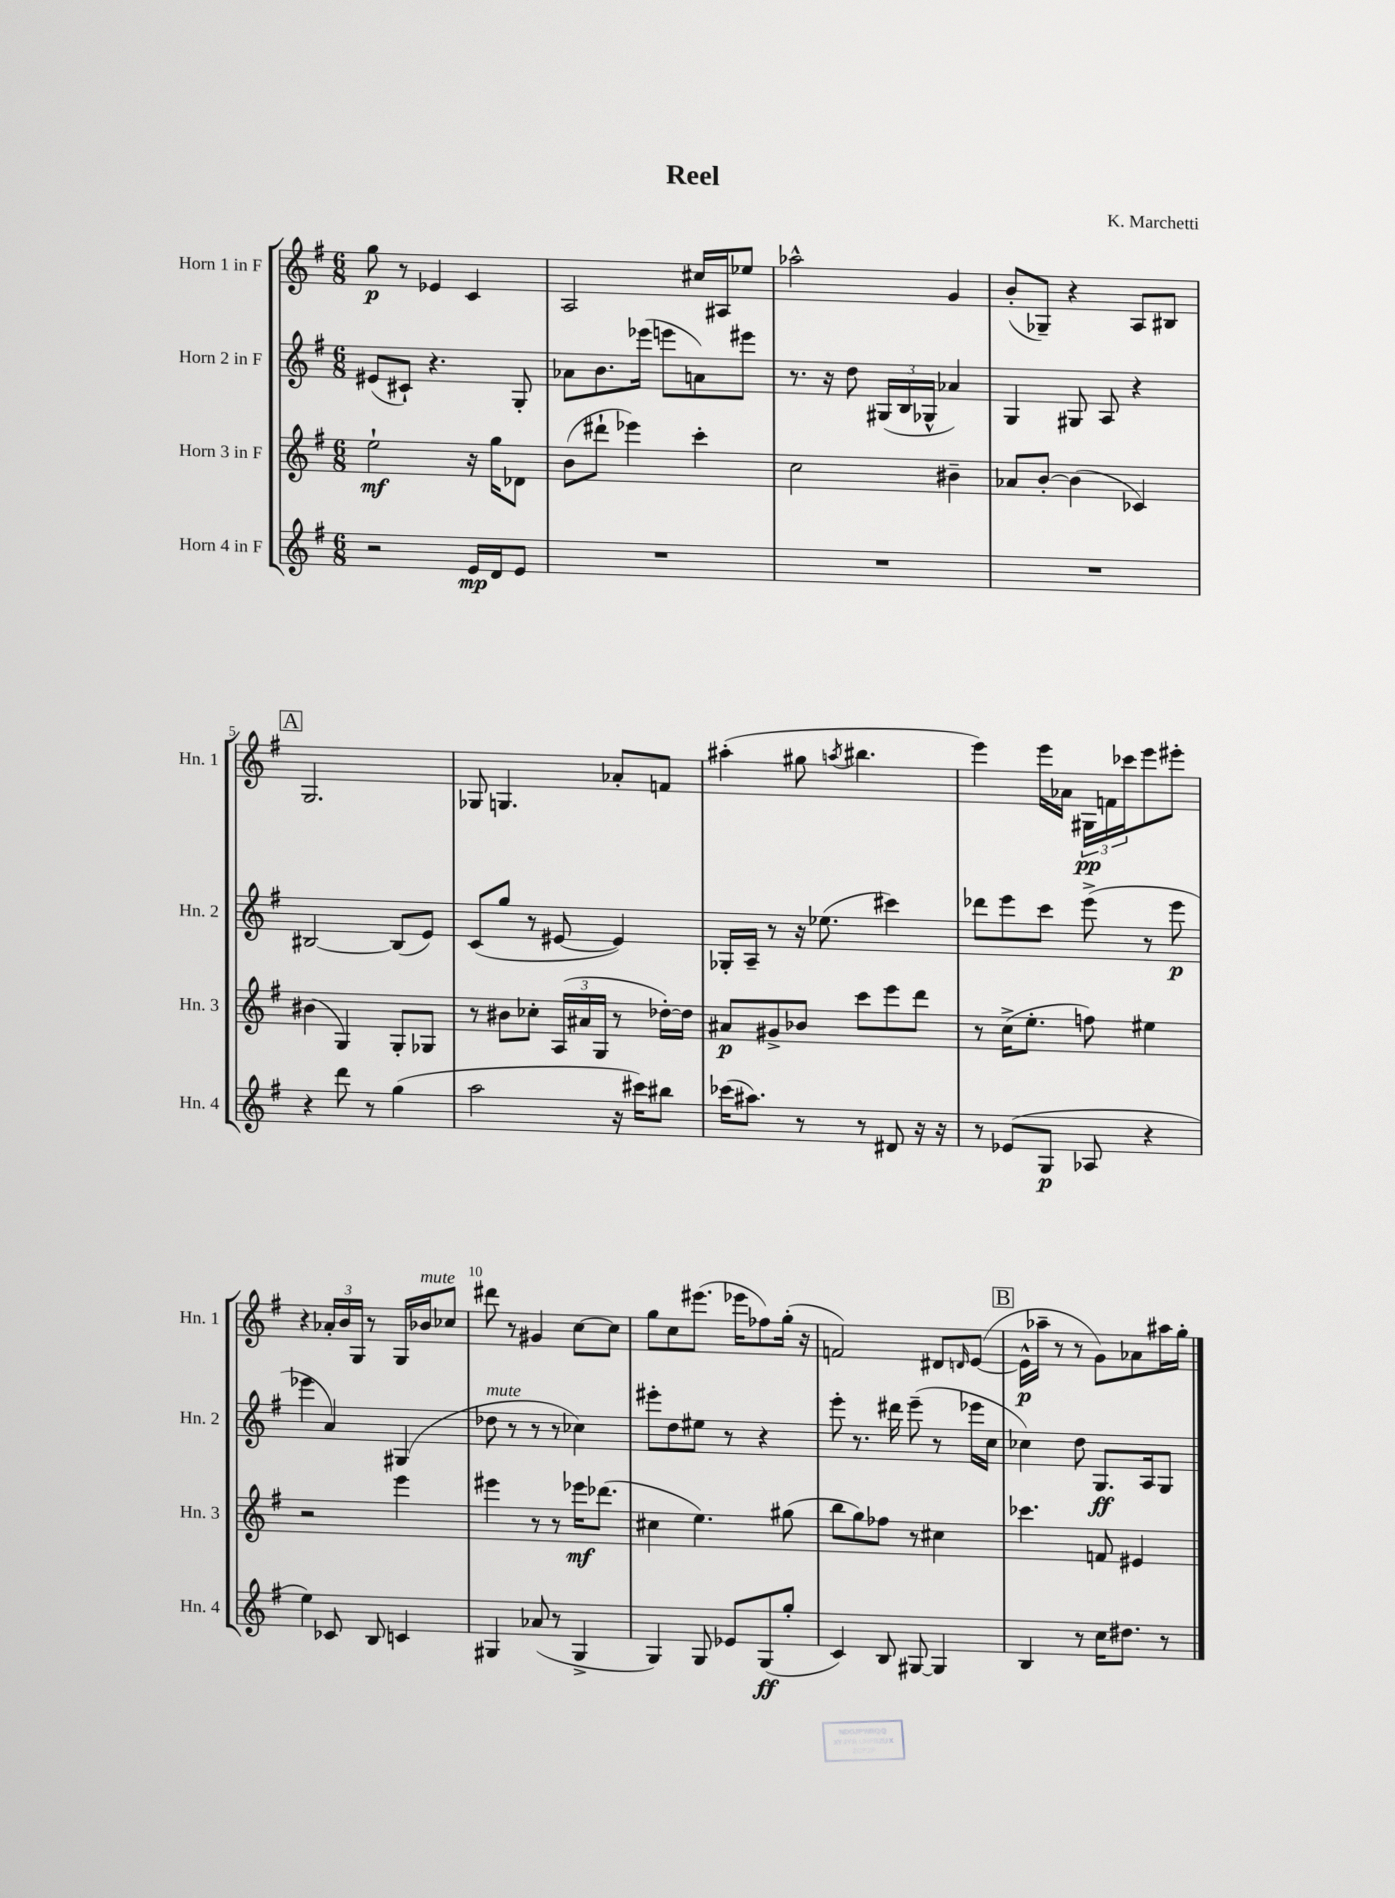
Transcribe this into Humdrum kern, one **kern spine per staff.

**kern	**dynam	**kern	**dynam	**kern	**dynam	**kern	**dynam
*part4	*part4	*part3	*part3	*part2	*part2	*part1	*part1
*staff4	*staff4	*staff3	*staff3	*staff2	*staff2	*staff1	*staff1
*I"Horn 4 in F	*	*I"Horn 3 in F	*	*I"Horn 2 in F	*	*I"Horn 1 in F	*
*I'Hn. 4	*	*I'Hn. 3	*	*I'Hn. 2	*	*I'Hn. 1	*
*clefG2	*	*clefG2	*	*clefG2	*	*clefG2	*
*k[f#]	*	*k[f#]	*	*k[f#]	*	*k[f#]	*
*M6/8	*	*M6/8	*	*M6/8	*	*M6/8	*
=1	=1	=1	=1	=1	=1	=1	=1
2r	.	2ee`\	mf	(8e#X/L	.	8gg\	p
.	.	.	.	8c#X`/J)	.	8r	.
.	.	.	.	4.r	.	4e-X/	.
16e/LL	mp	16r	.	.	.	4c/	.
16d/J	.	16gg\KL	.	.	.	.	.
8e/J	.	8d-X\J	.	8G'/	.	.	.
=2	=2	=2	=2	=2	=2	=2	=2
2.r	.	(8b\L	.	8a-X\L	.	2A/	.
.	.	8ddd#X`\J	.	8.b\	.	.	.
.	.	4eee-X\)	.	.	.	.	.
.	.	.	.	(16eee-X\Jk	.	.	.
.	.	.	.	8eeen\L	.	.	.
.	.	4ccc'\	.	8an\)	.	16cc#X/LL	.
.	.	.	.	.	.	16A#X/J	.
.	.	.	.	8eee#X\J	.	8ee-X/J	.
=3	=3	=3	=3	=3	=3	=3	=3
2.r	.	2cc\	.	8.r	.	2aa-X^^\	.
.	.	.	.	16r	.	.	.
.	.	.	.	8dd\	.	.	.
.	.	.	.	(24G#X/LL	.	.	.
.	.	.	.	24B/	.	.	.
.	.	.	.	24G-X^^/JJ	.	.	.
.	.	4b#X~\	.	4a-X/)	.	4g/	.
=4	=4	=4	=4	=4	=4	=4	=4
2.r	.	8a-X/L	.	4G/	.	(8b'/L	.
.	.	[8b'/J	.	.	.	8G-X~/J)	.
.	.	(4b\]	.	8G#X/	.	4r	.
.	.	.	.	8A/	.	.	.
.	.	4c-X/)	.	4r	.	8A/L	.
.	.	.	.	.	.	8B#X/J	.
!!LO:LB:g=z
!!LO:REH:place=s1:t=A
=5	=5	=5	=5	=5	=5	=5	=5
4r	.	(4b#X\	.	[2B#X/	.	2.G/	.
8ddd\	.	4G/)	.	.	.	.	.
8r	.	.	.	.	.	.	.
(4gg\	.	8G'/L	.	(8B#/L]	.	.	.
.	.	8G-X/J	.	8e/J)	.	.	.
=6	=6	=6	=6	=6	=6	=6	=6
2aa\	.	8r	.	(8c/L	.	8G-X/	.
.	.	8b#X\L	.	8gg/J	.	4.Gn/	.
.	.	8cc-X'\J	.	8r	.	.	.
.	.	(24A/LL	.	[8e#X/	.	.	.
.	.	24a#X/	.	.	.	.	.
.	.	24G/JJ	.	.	.	.	.
16r	.	8r	.	4e#/])	.	8a-X'/L	.
16ccc#X\KL)	.	.	.	.	.	.	.
8bb#X\J	.	[16dd-X'\LL)	.	.	.	8fn/J	.
.	.	16dd-\JJ]	.	.	.	.	.
=7	=7	=7	=7	=7	=7	=7	=7
(16ccc-X\KL	.	8a#X/L	p	16G-X'/LL	.	(4aa#X'\	.
8.aa#X\J)	.	.	.	16A~/JJ	.	.	.
.	.	8g#X^/	.	8r	.	.	.
8r	.	8b-X/J	.	16r	.	8gg#X\	.
.	.	.	.	(8.ee-X\	.	.	.
.	.	.	.	.	.	8qaan/	.
8r	.	8ccc\L	.	.	.	4.bb#X\	.
8d#X/	.	8eee\	.	4ccc#X\)	.	.	.
16r	.	8ddd\J	.	.	.	.	.
16r	.	.	.	.	.	.	.
=8	=8	=8	=8	=8	=8	=8	=8
8r	.	8r	.	8ddd-X\L	.	4eee\)	.
(8e-X/L	.	(16cc^\KL	.	8eee\	.	.	.
.	.	8.ee'\J	.	.	.	.	.
8G/J	p	.	.	8ccc\J	.	16eee\LL	.
.	.	.	.	.	.	16a-X\JJ	.
8A-X/	.	8ffn\)	.	(8eee^\	.	24G#X\LL	pp
.	.	.	.	.	.	24fn\	.
.	.	.	.	.	.	24ccc-X\J	.
4r	.	4ee#X\	.	8r	.	8eee\	.
.	.	.	.	8eee\	p	8eee#X'\J	.
!!LO:LB:g=z
=9	=9	=9	=9	=9	=9	=9	=9
4ee\)	.	2r	.	4eee-X\	.	4r	.
8c-X/	.	.	.	4a/)	.	24a-X'/LL	.
.	.	.	.	.	.	24b/	.
.	.	.	.	.	.	24G/JJ	.
8B/	.	.	.	.	.	8r	.
4cn/	.	4eee\	.	(4G#X/	.	16G/LL	.
!	!	!	!	!	!	!LO:TX:a:i:t=mute	!
.	.	.	.	.	.	16b-X/J	.
.	.	.	.	.	.	8cc-X/J	.
=10	=10	=10	=10	=10	=10	=10	=10
!	!	!	!	!LO:TX:a:i:t=mute	!	!	!
4G#X/	.	4eee#X\	.	8dd-X\	.	8ddd#X\	.
.	.	.	.	8r	.	8r	.
(8a-X/	.	8r	.	8r	.	4g#X/	.
8r	.	8r	.	8r	.	.	.
4G#^/	.	16eee-X\KL	mf	4cc-X\)	.	[8cc\L	.
.	.	(8.ddd-X\J	.	.	.	.	.
.	.	.	.	.	.	8cc\J]	.
=11	=11	=11	=11	=11	=11	=11	=11
4G/)	.	4cc#X\	.	8eee#X'\L	.	8gg\L	.
.	.	.	.	8dd\	.	8cc\	.
8G/	.	4.ee\)	.	8ee#X\J	.	(8.eee#X\J	.
8e-X/L	.	.	.	8r	.	.	.
.	.	.	.	.	.	16eee-X\KL	.
(8G/	ff	.	.	4r	.	8ff-X\)	.
8gg'/J	.	(8gg#X\	.	.	.	(16gg'\Jk	.
.	.	.	.	.	.	16r	.
=12	=12	=12	=12	=12	=12	=12	=12
4c/)	.	8bb\L	.	8eee'\	.	2fn/)	.
.	.	8gg\)	.	8.r	.	.	.
8B/	.	8ff-X\J	.	.	.	.	.
.	.	.	.	16ddd#X\	.	.	.
[8G#X/	.	8r	.	(8eee~\	.	.	.
4G#/]	.	4cc#X\	.	8r	.	8d#X/L	.
.	.	.	.	.	.	16qqdn/	.
.	.	.	.	16eee-X\LL	.	([8e/J	.
.	.	.	.	16cc\JJ	.	.	.
!!LO:REH:place=s1:t=B
=13	=13	=13	=13	=13	=13	=13	=13
4B/	.	4.ccc-X\	.	4cc-X\)	.	16e^^\LL]	p
.	.	.	.	.	.	16aa-X~\JJ	.
.	.	.	.	.	.	8r	.
8r	.	.	.	8dd\	.	8r	.
16cc\KL	.	8fn/	.	8.G/L	ff	8g\L)	.
8.dd#X\J	.	.	.	.	.	.	.
.	.	4e#X/	.	.	.	8a-X\	.
.	.	.	.	16A/k	.	.	.
8r	.	.	.	8G/J	.	16aa#X\L	.
.	.	.	.	.	.	16gg'\JJ	.
==	==	==	==	==	==	==	==
*-	*-	*-	*-	*-	*-	*-	*-
